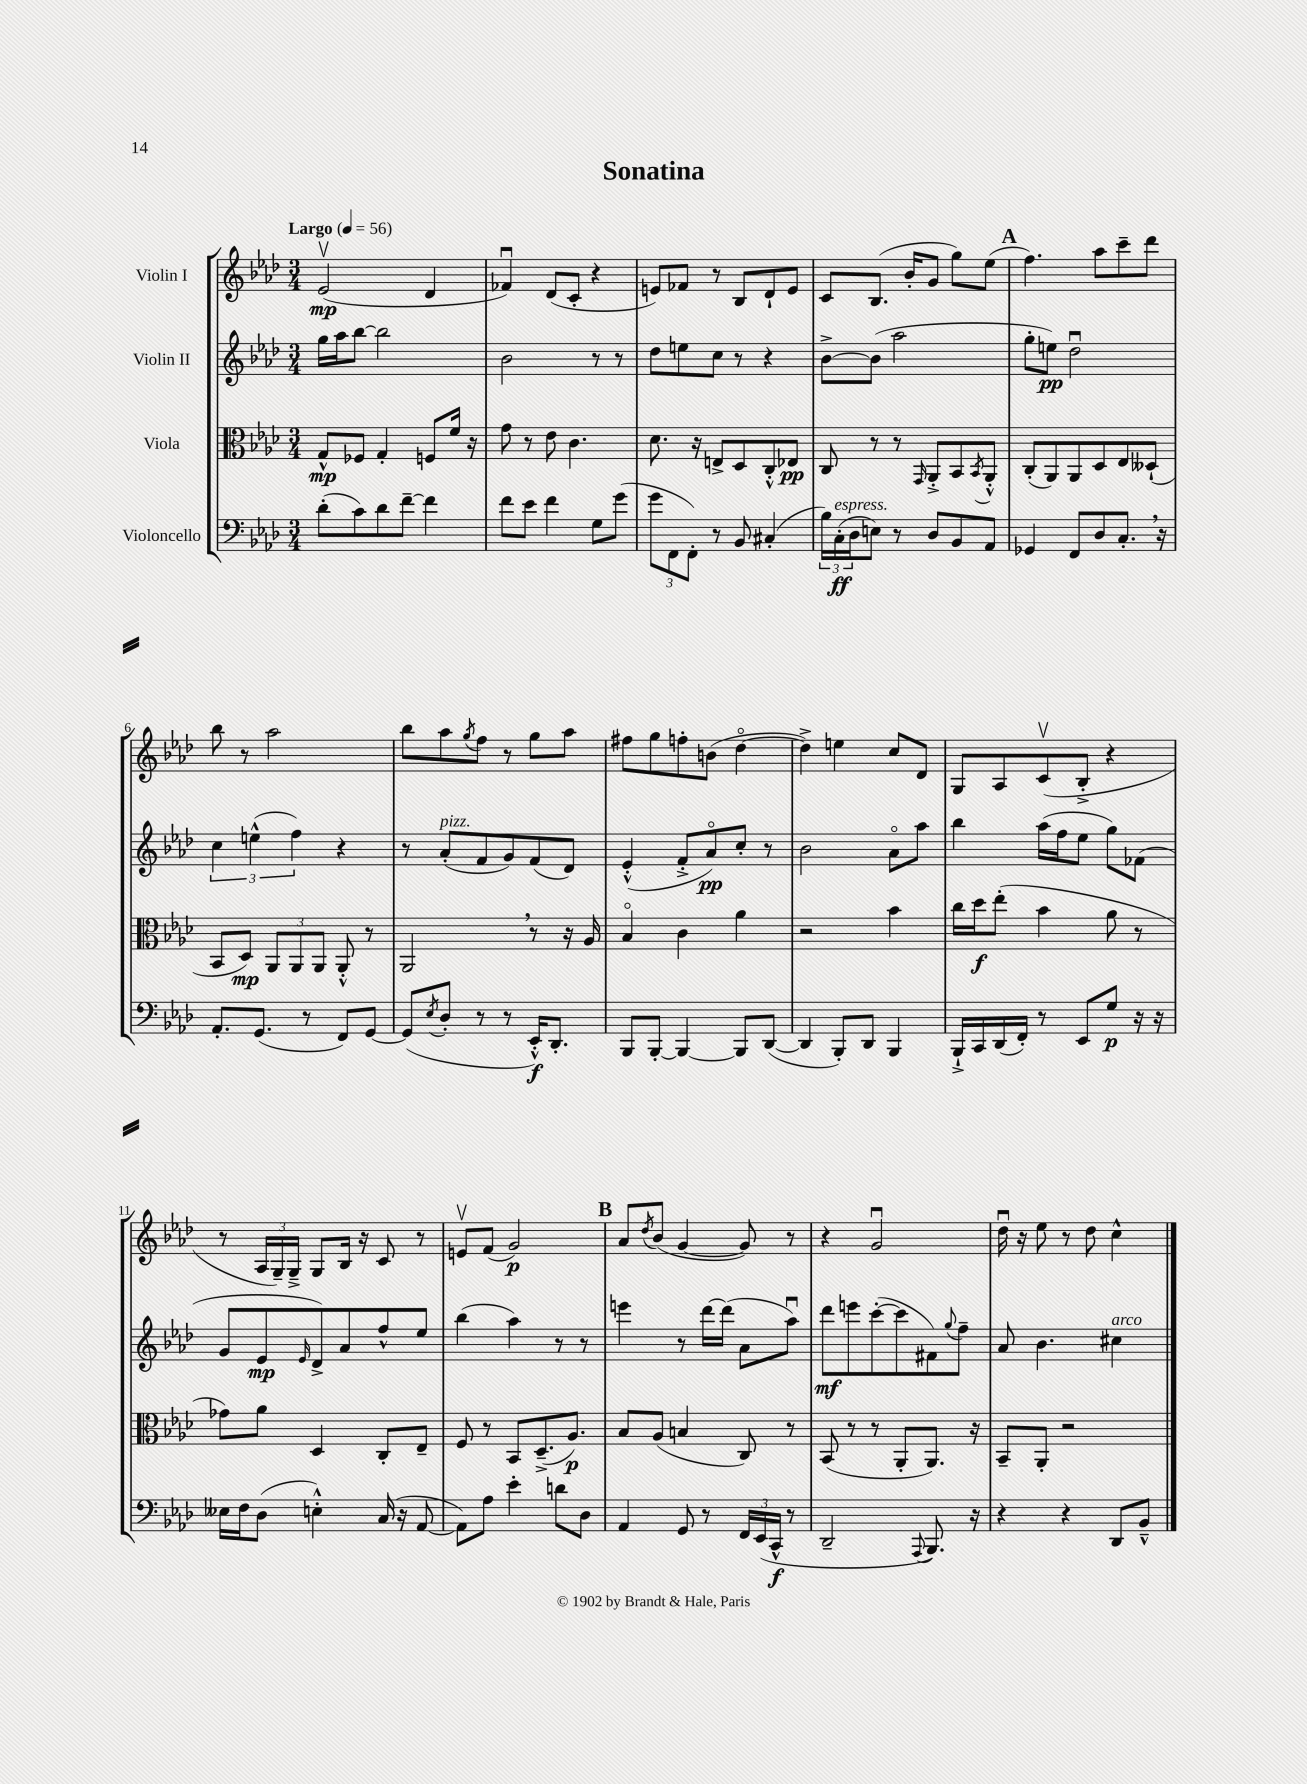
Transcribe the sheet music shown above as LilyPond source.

\header { title = "Sonatina" }
<<
\new StaffGroup <<
\new Staff = "s0" \with { instrumentName = "Violin I" } {
    \clef treble \key aes \major \numericTimeSignature \time 3/4 \tempo "Largo" 4 = 56
    ees'2\upbow\mp( des'4 |
    fes'4\downbow) des'8( c'8-. r4 |
    e'8) fes'8 r8 bes8 des'8-! e'8 |
    c'8 bes8.( bes'16-. g'8 g''8) ees''8( |
    \mark \markup { \bold "A" } f''4.) aes''8 c'''8-- des'''8 |
    bes''8 r8 aes''2 |
    bes''8 aes''8 \acciaccatura { g''8 } f''8 r8 g''8 aes''8 |
    fis''8 g''8 f''8-. b'8( des''4~\flageolet |
    des''4->) e''4 c''8 des'8 |
    g8 aes8 c'8\upbow( bes8-.-> r4 |
    r8 \tuplet 3/2 { aes16 g16--) g16---> } g8 bes16 r16 c'8 r8 |
    e'8\upbow f'8( g'2\p) |
    \mark \markup { \bold "B" } aes'8 \acciaccatura { des''8 } bes'8( g'4~ g'8) r8 |
    r4 g'2\downbow |
    des''16\downbow r16 ees''8 r8 des''8 c''4-^ \bar "|." |
}
\new Staff = "s1" \with { instrumentName = "Violin II" } {
    \clef treble \key aes \major \numericTimeSignature \time 3/4
    g''16 aes''16 bes''8~ bes''2 |
    bes'2 r8 r8 |
    des''8 e''8 c''8 r8 r4 |
    bes'8~-> bes'8( aes''2 |
    \mark \markup { \bold "A" } g''8-. e''8\pp) des''2\downbow |
    \tuplet 3/2 { c''4 e''4-^( f''4) } r4 |
    r8 aes'8-.^\markup { \italic "pizz." }( f'8 g'8) f'8( des'8) |
    ees'4-.-^( f'8-.-> aes'8\flageolet\pp) c''8-. r8 |
    bes'2 aes'8\flageolet aes''8 |
    bes''4 aes''16( f''16 ees''8 g''8) fes'8( |
    g'8 ees'8\mp \grace { ees'16 } des'8->) aes'8 f''8-^ ees''8 |
    bes''4( aes''4) r8 r8 |
    \mark \markup { \bold "B" } e'''4 r8 des'''16~ des'''16( aes'8 aes''8\downbow) |
    des'''8\mf e'''8 c'''8~-.( c'''8 fis'8) \appoggiatura { g''8 } f''8-- |
    aes'8 bes'4. cis''4^\markup { \italic "arco" } \bar "|." |
}
\new Staff = "s2" \with { instrumentName = "Viola" } {
    \clef alto \key aes \major \numericTimeSignature \time 3/4
    g8-^\mp fes8 g4-. f8 f'16 r16 |
    g'8 r8 ees'8 c'4. |
    des'8. r16 e8-> des8 c8-.-^ ees8\pp |
    c8 r8 r8 \grace { g,16 } aes,8-.-> bes,8 \acciaccatura { bes,8 } aes,8-.-^ |
    \mark \markup { \bold "A" } c8-.( aes,8) aes,8 des8 ees8 deses8-!( |
    bes,8 des8\mp) \tuplet 3/2 { aes,8 aes,8 aes,8 } aes,8-.-^ r8 |
    aes,2 \breathe r8 r16 aes16 |
    bes4\flageolet c'4 aes'4 |
    r2 bes'4 |
    c''16 des''16\f ees''8-.( bes'4 aes'8 r8 |
    ges'8) aes'8 des4 c8-. ees8-- |
    f8 r8 bes,8 des8.--->( aes8.\p) |
    \mark \markup { \bold "B" } bes8 aes8( b4 c8) r8 |
    bes,8( r8 r8 aes,8-. aes,8.) r16 |
    bes,8-- aes,8-. r2 \bar "|." |
}
\new Staff = "s3" \with { instrumentName = "Violoncello" } {
    \clef bass \key aes \major \numericTimeSignature \time 3/4
    des'8-.( c'8) des'8 f'8~-- f'4 |
    f'8 ees'8 f'4 g8 g'8( |
    \tuplet 3/2 { g'8 f,8 f,8-.) } r8 bes,8 cis4-.( |
    \tuplet 3/2 { bes16) c16-.\ff^\markup { \italic "espress." }( des16 } e8) r8 des8 bes,8 aes,8 |
    \mark \markup { \bold "A" } ges,4 f,8 des8 c8.-. \breathe r16 |
    aes,8.-. g,8.( r8 f,8) g,8~ |
    g,8( \acciaccatura { ees8 } des8-. r8 r8 ees,16-.-^\f) des,8.-. |
    bes,,8 bes,,8~-. bes,,4~ bes,,8 des,8~( |
    des,4 bes,,8-.) des,8 bes,,4 |
    bes,,16-!-> c,16 des,16( f,16-.) r8 ees,8 g8\p r16 r16 |
    eeses16 f16 des8( e4-.-^) c16( r16 aes,8~ |
    aes,8) aes8 ees'4-. d'8 des8 |
    \mark \markup { \bold "B" } aes,4 g,8 r8 \tuplet 3/2 { f,16 ees,16( c,16-^\f } r8 |
    des,2-- \appoggiatura { aes,,8 } bes,,8.) r16 |
    r4 r4 des,8 bes,8---^ \bar "|." |
}
>>
>>
